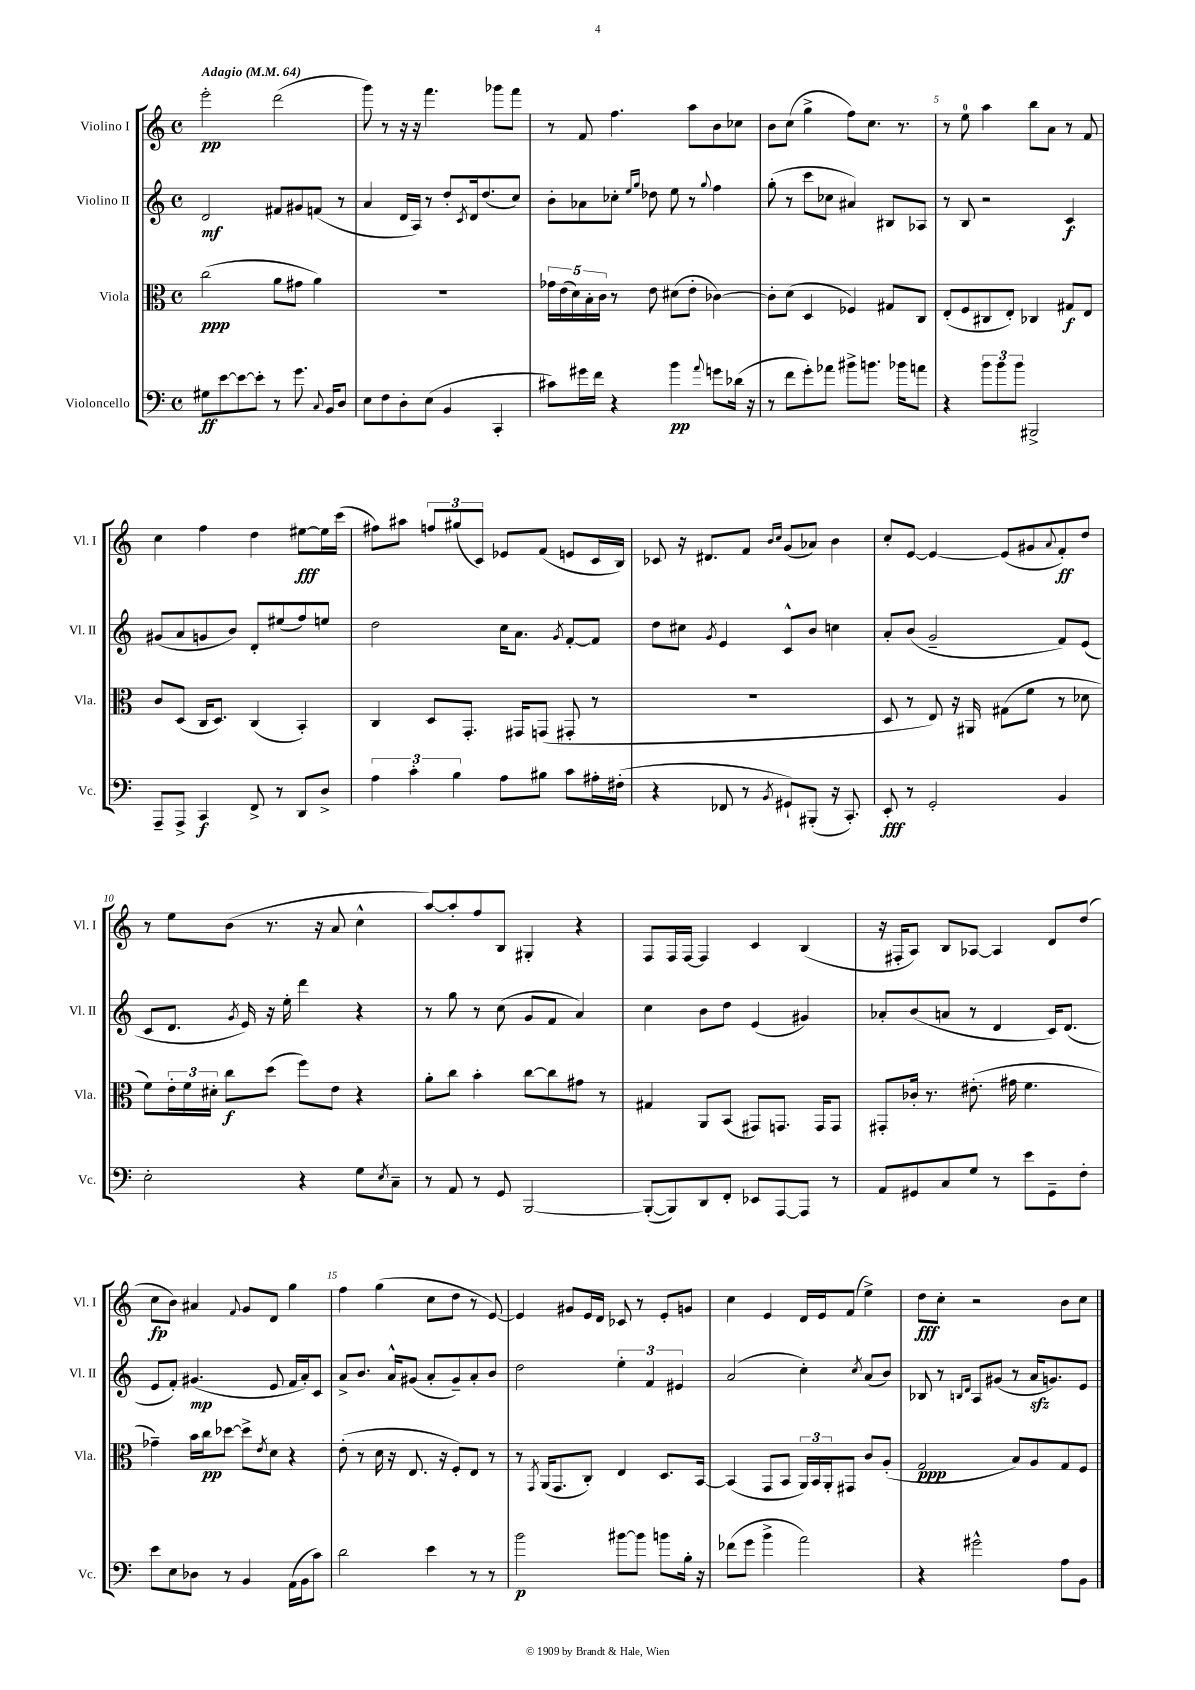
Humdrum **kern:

**kern	**dynam	**kern	**dynam	**kern	**dynam	**kern	**dynam
*part4	*part4	*part3	*part3	*part2	*part2	*part1	*part1
*staff4	*staff4	*staff3	*staff3	*staff2	*staff2	*staff1	*staff1
*I"Violoncello	*	*I"Viola	*	*I"Violino II	*	*I"Violino I	*
*I'Vc.	*	*I'Vla.	*	*I'Vl. II	*	*I'Vl. I	*
*clefF4	*	*clefC3	*	*clefG2	*	*clefG2	*
*k[]	*	*k[]	*	*k[]	*	*k[]	*
*M4/4	*	*M4/4	*	*M4/4	*	*M4/4	*
*met(c)	*	*met(c)	*	*met(c)	*	*met(c)	*
*MM64	*	*MM64	*	*MM64	*	*MM64	*
=1	=1	=1	=1	=1	=1	=1	=1
!	!	!	!	!	!	!LO:TX:a:B:t=Adagio	!
8G#X\L	ff	(2cc\	ppp	2d/	mf	2eee'\	pp
[8e\	.	.	.	.	.	.	.
8e\_	.	.	.	.	.	.	.
8e'\J]	.	.	.	.	.	.	.
8r	.	8a\L	.	8f#X/L	.	(2ddd\	.
8.g\	.	8g#X\J	.	8g#X/	.	.	.
.	.	4a\)	.	(8fn/J	.	.	.
8qqC/	.	.	.	.	.	.	.
16BB/KL	.	.	.	.	.	.	.
8D/J	.	.	.	8r	.	.	.
=2	=2	=2	=2	=2	=2	=2	=2
8E\L	.	1r	.	4a/	.	8ggg\)	.
8F\	.	.	.	.	.	8r	.
8D'\	.	.	.	16d/LL	.	16r	.
.	.	.	.	16A/JJ)	.	16r	.
(8E\J	.	.	.	8r	.	4.fff\	.
4BB/	.	.	.	8dd'/L	.	.	.
.	.	.	.	8qc/	.	.	.
.	.	.	.	16d/k	.	.	.
.	.	.	.	(8.dd/	.	.	.
4CC'/	.	.	.	.	.	8ggg-X\L	.
.	.	.	.	8cc/J)	.	8fff\J	.
=3	=3	=3	=3	=3	=3	=3	=3
8c#X\L)	.	20g-X\LL	.	8b'\L	.	8r	.
.	.	(20e\	.	.	.	.	.
.	.	20d\)	.	.	.	.	.
16g#X\L	.	.	.	8a-X\	.	8f/	.
.	.	20B'\	.	.	.	.	.
16f\JJ	.	.	.	.	.	.	.
.	.	20c\JJ	.	.	.	.	.
4r	.	8r	.	8cc-X'\J	.	4.ff\	.
.	.	.	.	16qqee/LL	.	.	.
.	.	.	.	16qqgg/JJ	.	.	.
.	.	8e\	.	8dd-X\	.	.	.
4b\	pp	(8d#X\L	.	8ee\	.	.	.
.	.	8e'\J	.	8r	.	8aa\L	.
8qqa/	.	.	.	8qqgg/	.	.	.
8gn\L	.	[4c-X\)	.	4ff\	.	8b\	.
(16d-X\Jk	.	.	.	.	.	8cc-X\J	.
16r	.	.	.	.	.	.	.
=4	=4	=4	=4	=4	=4	=4	=4
8r	.	8c-'\L]	.	(8gg'\	.	8b\L	.
8f\L	.	(8d\J	.	8r	.	(8cc\J	.
8g'\)	.	4D/	.	8ccc\L	.	4gg^\	.
8a-X\J	.	.	.	8cc-X\J	.	.	.
8b#X^\L	.	4F-X/)	.	4a#X/)	.	8ff\L)	.
8.bn\J	.	.	.	.	.	8.cc\J	.
.	.	8G#X/L	.	8B#X/L	.	.	.
16b-X\KL	.	.	.	.	.	8.r	.
8an\J	.	8C/J	.	8A-X/J	.	.	.
=5	=5	=5	=5	=5	=5	=5	=5
4r	.	(8E'/L	.	8r	.	8r	.
.	.	8F/	.	8B/	.	8ee\	.
12b\L	.	8C#X/	.	2r	.	4aa\	.
12b\	.	.	.	.	.	.	.
.	.	8E'/J)	.	.	.	.	.
12b\J	.	.	.	.	.	.	.
2BBB#X^/	.	4C-X/	.	.	.	8bb\L	.
.	.	.	.	.	.	8a\J	.
.	.	8G#X/L	f	4c/	f	8r	.
.	.	8E/J	.	.	.	8f/	.
!!LO:LB:g=z
=6	=6	=6	=6	=6	=6	=6	=6
8AAA~/L	.	8c/L	.	(8g#X/L	.	4cc\	.
8AAA^/J	.	(8D/J	.	8a/	.	.	.
4CC/	f	16C/KL	.	8gn/	.	4ff\	.
.	.	8.D/J)	.	.	.	.	.
.	.	.	.	8b/J)	.	.	.
8FF^/	.	(4C/	.	8d'/L	.	4dd\	.
8r	.	.	.	(8ee#X/	.	.	.
8DD/L	.	4BB'/)	.	8ff/)	.	[8ee#X\L	fff
8D^/J	.	.	.	8een/J	.	16ee#\L]	.
.	.	.	.	.	.	(16ccc\JJ	.
=7	=7	=7	=7	=7	=7	=7	=7
6A\	.	4C/	.	2dd\	.	8ff#X\L)	.
.	.	.	.	.	.	8aa#X\J	.
6c'\	.	.	.	.	.	.	.
.	.	8D/L	.	.	.	12ffn/L	.
6B\	.	.	.	.	.	(12gg#X/	.
.	.	8.GG'/J	.	.	.	.	.
.	.	.	.	.	.	12c/J)	.
8A\L	.	.	.	16cc\KL	.	8e-X/L	.
.	.	16GG#X/KL	.	8.a\J	.	.	.
8B#X\J	.	(8GGn/J	.	.	.	(8f/J	.
.	.	.	.	8qg/	.	.	.
8c\L	.	8GG#X'/	.	[8f'/L	.	8en/L	.
16A#X'\L	.	8r	.	8f/J]	.	16c/L	.
(16F#X'\JJ	.	.	.	.	.	16B/JJ)	.
=8	=8	=8	=8	=8	=8	=8	=8
4r	.	1r	.	8dd\L	.	8c-X/	.
.	.	.	.	8cc#X\J	.	16r	.
.	.	.	.	.	.	8.d#X/L	.
.	.	.	.	8qg/	.	.	.
8FF-X/	.	.	.	4e/	.	.	.
8r	.	.	.	.	.	8f/J	.
.	.	.	.	.	.	16qqb/LL	.
8qBB/	.	.	.	.	.	16qqcc/JJ	.
8GG#X`/L)	.	.	.	8c^^/L	.	(8g/L	.
(8BBB#X'/J	.	.	.	8b/J	.	8a-X/J)	.
16r	.	.	.	4ccn\	.	4b\	.
8.CC'/)	.	.	.	.	.	.	.
=9	=9	=9	=9	=9	=9	=9	=9
8EE'/	fff	8D/	.	8a'/L	.	8cc'/L	.
8r	.	8r	.	(8b/J	.	[8e/J	.
2GG'/	.	8E/)	.	2g~/	.	4e/_	.
.	.	16r	.	.	.	.	.
.	.	16AA#X/	.	.	.	.	.
.	.	(8G#X\L	.	.	.	(8e/L]	.
.	.	8f\J	.	.	.	8g#X/	.
.	.	.	.	.	.	8qqa/	.
4BB/	.	8r	.	8f/L)	.	8f'/)	ff
.	.	8d-X\	.	(8e/J	.	8dd/J	.
!!LO:LB:g=z
=10	=10	=10	=10	=10	=10	=10	=10
2E'\	.	8f\L)	.	8c/L	.	8r	.
.	.	24e'\L	.	8.d/J	.	8ee\L	.
.	.	24f\	.	.	.	.	.
.	.	24d#X'\JJ	.	.	.	.	.
.	.	8cc\L	f	.	.	(8b\J	.
.	.	.	.	8qg/	.	.	.
.	.	.	.	16e/)	.	.	.
.	.	(8dd\J	.	16r	.	8.r	.
.	.	.	.	16ee'\	.	.	.
4r	.	8ff\L)	.	4ddd\	.	.	.
.	.	.	.	.	.	16r	.
.	.	8e\J	.	.	.	8a/	.
8G\L	.	4r	.	4r	.	4cc^^\	.
8qE/	.	.	.	.	.	.	.
8C~\J	.	.	.	.	.	.	.
=11	=11	=11	=11	=11	=11	=11	=11
8r	.	8a'\L	.	8r	.	[8aa/L)	.
8AA/	.	8cc\J	.	8gg\	.	8aa'/]	.
8r	.	4b'\	.	8r	.	8ff/	.
8GG/	.	.	.	(8cc\	.	8B/J	.
[2BBB/	.	[8cc\L	.	8g/L	.	4G#X'/	.
.	.	8cc\]	.	8f/J	.	.	.
.	.	8g#X\J	.	4a/)	.	4r	.
.	.	8r	.	.	.	.	.
=12	=12	=12	=12	=12	=12	=12	=12
(8BBB'/L_	.	4G#X/	.	4cc\	.	8F/L	.
8BBB/])	.	.	.	.	.	16F/L	.
.	.	.	.	.	.	[16F/JJ	.
8DD/	.	8AA/L	.	8b\L	.	4F/]	.
8FF'/J	.	(8BB/J	.	8dd\J	.	.	.
8EE-X/L	.	8GG#X/L)	.	(4e/	.	4c/	.
[8AAA/	.	8.GGn/J	.	.	.	.	.
8AAA/J]	.	.	.	4g#X/)	.	(4B/	.
.	.	16GG/KL	.	.	.	.	.
8r	.	8GG/J	.	.	.	.	.
=13	=13	=13	=13	=13	=13	=13	=13
8AA/L	.	8GG#X'/L	.	8a-X'/L	.	16r	.
.	.	.	.	.	.	16F#X'/KL	.
8GG#X/	.	16c-X'/Jk	.	(8b/	.	8A/J)	.
.	.	8.r	.	.	.	.	.
8C/	.	.	.	8an/J	.	8B/L	.
8G/J	.	(8.e#X'\	.	8r	.	[8A-X/J	.
8r	.	.	.	4d/	.	4A-/]	.
.	.	16g#X\	.	.	.	.	.
8e\L	.	4.f\	.	.	.	.	.
8GG#~\	.	.	.	16c/KL)	.	8d/L	.
.	.	.	.	(8.d/J	.	.	.
8F'\J	.	.	.	.	.	(8dd/J	.
!!LO:LB:g=z
=14	=14	=14	=14	=14	=14	=14	=14
8e\L	.	4g-X~\)	.	8e/L	.	8cc\L	fp
8E\	.	.	.	8f'/J)	.	8b\J)	.
8D-X\J	.	16b\LL	.	(4.g#X/	mp	4a#X/	.
.	.	16cc\J	pp	.	.	.	.
8r	.	[8dd-X\J	.	.	.	.	.
.	.	.	.	.	.	8qqf/	.
4BB/	.	8dd-^\L]	.	.	.	8g/L	.
.	.	8qe/	.	.	.	.	.
.	.	8d\J	.	8e/	.	8d/J	.
(16AA\LL	.	4r	.	16f/LL	.	4gg\	.
16BB\J	.	.	.	16a'/J)	.	.	.
8c\J)	.	.	.	8c/J	.	.	.
=15	=15	=15	=15	=15	=15	=15	=15
2d\	.	(8e'\	.	8a^/L	.	4ff\	.
.	.	8r	.	8.b/J	.	.	.
.	.	16d\	.	.	.	(4gg\	.
.	.	16r	.	16a^^/KL	.	.	.
.	.	8.E/	.	(8g#X/J	.	.	.
4e\	.	.	.	8a'/L	.	8cc\L	.
.	.	16r	.	.	.	.	.
.	.	8F'/L)	.	8g#~/)	.	8dd\J	.
8r	.	8E/J	.	8a'/	.	8r	.
8r	.	8r	.	8b/J	.	[8e/)	.
=16	=16	=16	=16	=16	=16	=16	=16
2b\	p	8r	.	2dd\	.	4e/]	.
.	.	8qGG/	.	.	.	.	.
.	.	(16AA/KL	.	.	.	.	.
.	.	8.GG/	.	.	.	.	.
.	.	.	.	.	.	8g#X/L	.
.	.	8C'/J)	.	.	.	16e/L	.
.	.	.	.	.	.	16d/JJ	.
[8b#X\L	.	4E/	.	6ee'\	.	8c-X/	.
8b#\J]	.	.	.	.	.	8r	.
.	.	.	.	6f/	.	.	.
8bn\L	.	8.D/L	.	.	.	8e'/L	.
.	.	.	.	6e#X/	.	.	.
16B'\Jk	.	.	.	.	.	8gn/J	.
16r	.	[16BB/Jk	.	.	.	.	.
=17	=17	=17	=17	=17	=17	=17	=17
(8f-X\L	.	(4BB/]	.	(2a/	.	4cc\	.
8g\J	.	.	.	.	.	.	.
4b^\	.	8GG/L	.	.	.	4e/	.
.	.	8BB/J	.	.	.	.	.
2a\)	.	24AA/LL)	.	4cc'\)	.	16d/LL	.
.	.	24BB/	.	.	.	.	.
.	.	.	.	.	.	16e/J	.
.	.	24AA'/J	.	.	.	.	.
.	.	8GG#X/J	.	.	.	(8f/J	.
.	.	.	.	8qcc/	.	.	.
.	.	8c/L	.	(8a/L	.	4ee^\)	.
.	.	(8A'/J	.	8b/J)	.	.	.
=18	=18	=18	=18	=18	=18	=18	=18
4r	.	2G/	ppp	8B-X/	.	8dd\L	fff
.	.	.	.	8r	.	8cc'\J	.
.	.	.	.	16qqBn/LL	.	.	.
.	.	.	.	16qqd/JJ	.	.	.
2g#X^^\	.	.	.	8A/L	.	2r	.
.	.	.	.	(8g#X/J	.	.	.
.	.	8B/L)	.	8r	.	.	.
.	.	8A/	.	16azz/KL	.	.	.
.	.	.	.	8.gn/)	.	.	.
8A\L	.	8G/	.	.	.	8b\L	.
8BB\J	.	8F/J	.	8e/J	.	8cc\J	.
==	==	==	==	==	==	==	==
*-	*-	*-	*-	*-	*-	*-	*-
